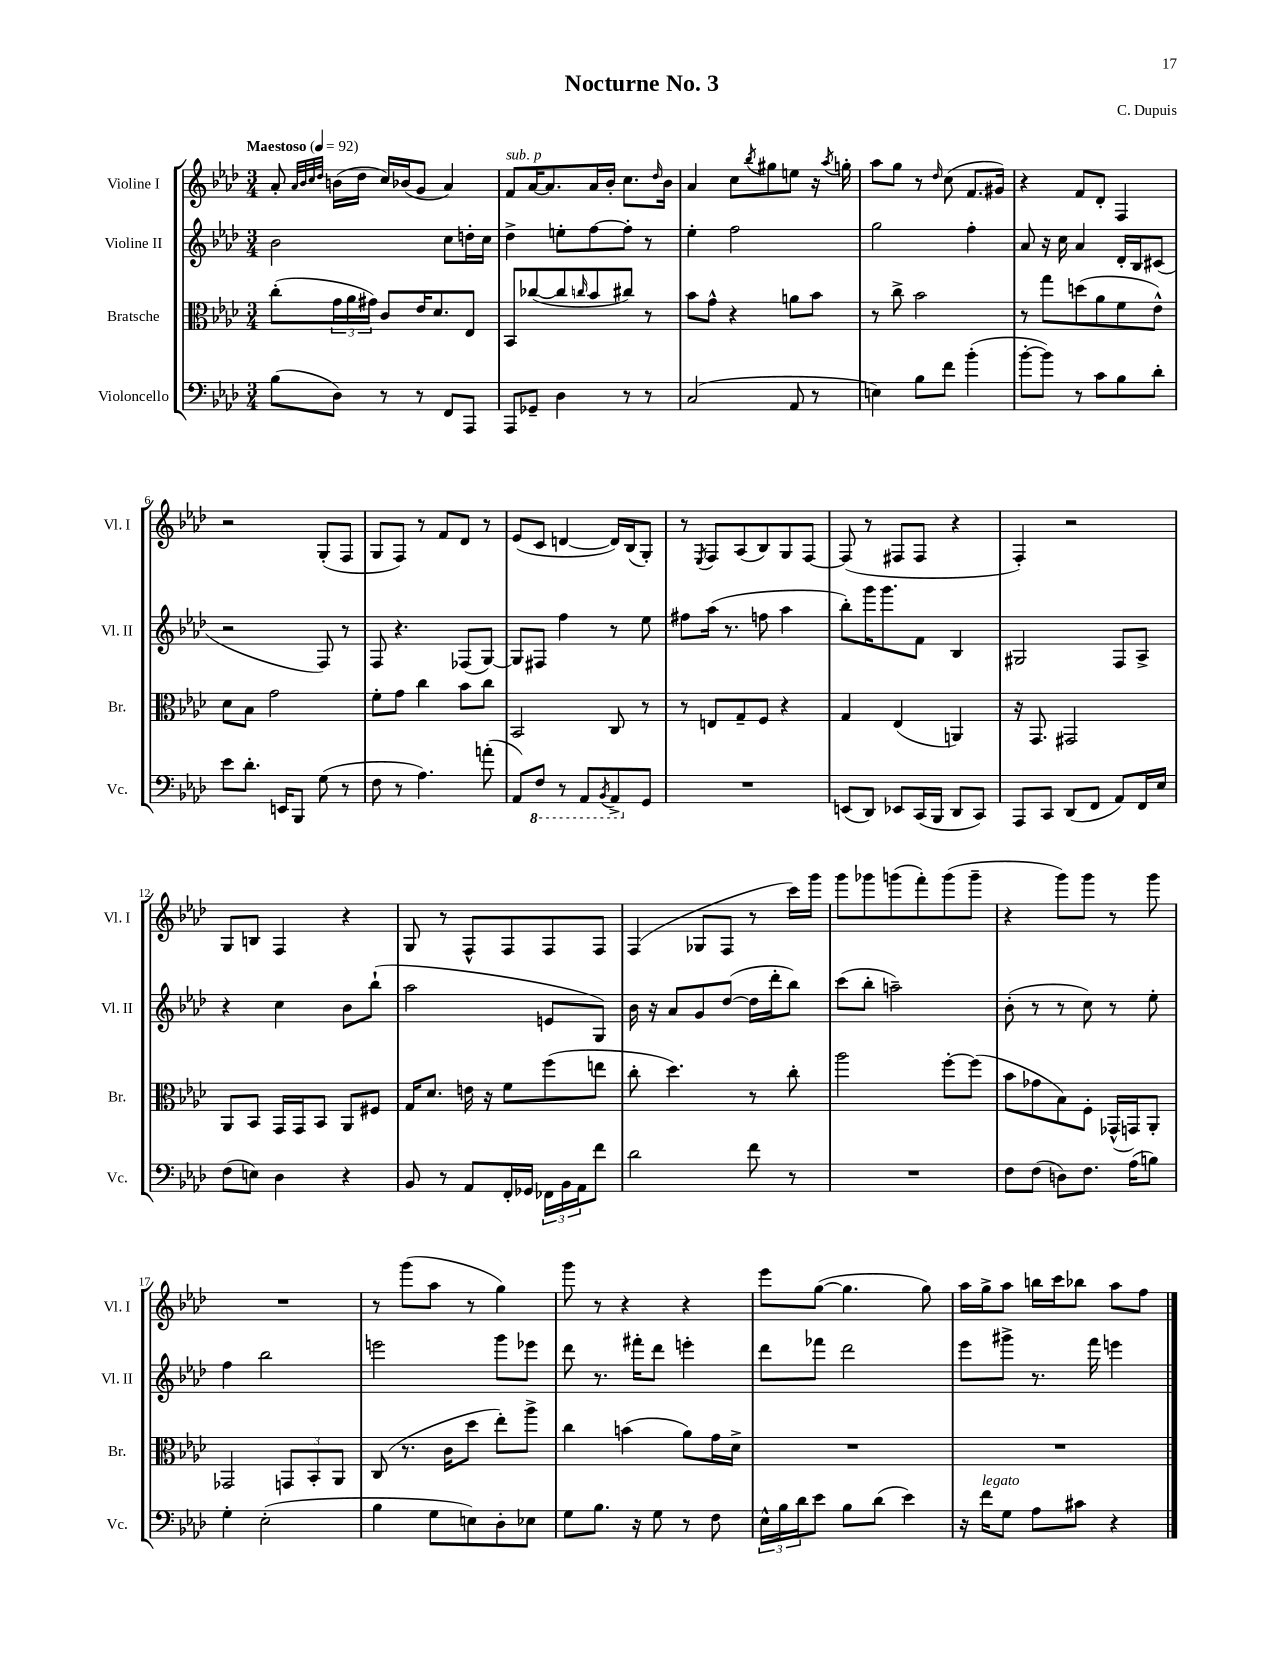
\header { title = "Nocturne No. 3" composer = "C. Dupuis" }
<<
\new StaffGroup <<
\new Staff = "s0" \with { instrumentName = "Violine I" shortInstrumentName = "Vl. I" } {
    \clef treble \key aes \major \numericTimeSignature \time 3/4 \tempo "Maestoso" 4 = 92
    aes'8-. \grace { aes'32 bes'32 c''32 des''32 } b'16( des''16 c''16) bes'16( g'8 aes'4) |
    f'8^\markup { \italic "sub. p" } aes'16~ aes'8. aes'16 bes'16-. c''8. \grace { des''16 } bes'16 |
    aes'4 c''8 \acciaccatura { bes''8 } gis''8 e''8 r16 \acciaccatura { aes''8 } g''16-. |
    aes''8 g''8 r8 \grace { des''16 } c''8( f'8. gis'16) |
    r4 f'8 des'8-. f4 |
    r2 g8-.( f8 |
    g8 f8) r8 f'8 des'8 r8 |
    ees'8( c'8 d'4~ d'16) bes16( g8-.) |
    r8 \acciaccatura { ees8 } f8 aes8( bes8) g8 f8~ |
    f8( r8 fis8 fis8 r4 |
    f4-.) r2 |
    g8 b8 f4 r4 |
    g8 r8 f8-^ f8 f8 f8 |
    f4( ges8 f8 r8 c'''16) g'''16 |
    g'''8 ges'''8 g'''8( f'''8-.) g'''8( g'''8-- |
    r4 g'''8) g'''8 r8 g'''8 |
    R2. |
    r8 g'''8( aes''8 r8 g''4) |
    g'''8 r8 r4 r4 |
    ees'''8 g''8~( g''4. g''8) |
    aes''16 g''16-> aes''8 b''16 c'''16 bes''8 aes''8 f''8 \bar "|." |
}
\new Staff = "s1" \with { instrumentName = "Violine II" shortInstrumentName = "Vl. II" } {
    \clef treble \key aes \major \numericTimeSignature \time 3/4
    bes'2 c''8 d''16-. c''16 |
    des''4-> e''8-. f''8~ f''8-. r8 |
    ees''4-. f''2 |
    g''2 f''4-. |
    aes'8 r16 c''16 aes'4 des'16-. bes16 cis'8( |
    r2 f8) r8 |
    f8 r4. fes8( g8~) |
    g8 fis8 f''4 r8 ees''8 |
    fis''8 aes''16( r8. f''8 aes''4 |
    bes''8-.) g'''16 g'''8. f'8 bes4 |
    gis2 f8 aes8-> |
    r4 c''4 bes'8 bes''8-!( |
    aes''2 e'8 g8) |
    bes'16 r16 aes'8 g'8 des''8~( des''16 des'''16-. bes''8) |
    c'''8( bes''8-. a''2--) |
    bes'8-.( r8 r8 c''8) r8 ees''8-. |
    f''4 bes''2 |
    e'''2 g'''8 ees'''8 |
    des'''8 r8. fis'''16-. des'''8 e'''4-. |
    des'''8 fes'''8 des'''2 |
    ees'''8 gis'''8-> r8. f'''16 e'''4 \bar "|." |
}
\new Staff = "s2" \with { instrumentName = "Bratsche" shortInstrumentName = "Br." } {
    \clef alto \key aes \major \numericTimeSignature \time 3/4
    c''8-.( \tuplet 3/2 { g'16 aes'16 gis'16) } c'8 ees'16 des'8. ees8 |
    bes,8 ces''8~( ces''8 \grace { c''16 } bes'8 cis''8) r8 |
    bes'8 g'8-^ r4 a'8 bes'8 |
    r8 c''8-> bes'2 |
    r8 g''8 d''8( aes'8 f'8 ees'8-^) |
    des'8 bes8 g'2 |
    f'8-. g'8 c''4 bes'8 c''8 |
    bes,2 c8 r8 |
    r8 e8 g8-- f8 r4 |
    g4 ees4( a,4) |
    r16 g,8. gis,2 |
    aes,8 bes,8 g,16 g,16 bes,8 aes,8 fis8 |
    g16 des'8. e'16 r16 f'8 f''8( e''8 |
    c''8-. des''4.) r8 c''8-. |
    aes''2 f''8~-. f''8( |
    bes'8 ges'8 bes8) f8-. ges,16-^( g,16) aes,8-. |
    ges,2 \tuplet 3/2 { g,8 bes,8-. aes,8 } |
    c8( r8. c'16 des''8 ees''8-.) aes''8-> |
    c''4 b'4( aes'8) g'16 des'16-> |
    R2. |
    R2. \bar "|." |
}
\new Staff = "s3" \with { instrumentName = "Violoncello" shortInstrumentName = "Vc." } {
    \clef bass \key aes \major \numericTimeSignature \time 3/4
    bes8( des8) r8 r8 f,8 aes,,8 |
    aes,,8 ges,8-- des4 r8 r8 |
    c2( aes,8 r8 |
    e4) bes8 f'8 bes'4-.( |
    bes'8~-. bes'8) r8 c'8 bes8 des'8-. |
    ees'8 des'8.-. e,16 bes,,8 g8( r8 |
    f8 r8 aes4.) a'8-.( |
    aes,8) \ottava #-1 f,8 r8 aes,,8 \acciaccatura { bes,,8 } aes,,8-> \ottava #0 g,8 |
    R2. |
    e,8( des,8) ees,8 c,16( bes,,16 des,8 c,8) |
    aes,,8 c,8 des,8( f,8 aes,8) f,16 ees16 |
    f8( e8) des4 r4 |
    bes,8 r8 aes,8 f,16-. ges,16 \tuplet 3/2 { fes,16 bes,16 aes,16 } f'8 |
    des'2 f'8 r8 |
    R2. |
    f8 f8( d8) f8. aes16( b8) |
    g4-. ees2-.( |
    bes4 g8 e8) des8-. ees8 |
    g8 bes8. r16 g8 r8 f8 |
    \tuplet 3/2 { ees16-^ bes16 des'16 } ees'8 bes8 des'8( ees'4) |
    r16 f'16^\markup { \italic "legato" } g8 aes8 cis'8 r4 \bar "|." |
}
>>
>>
